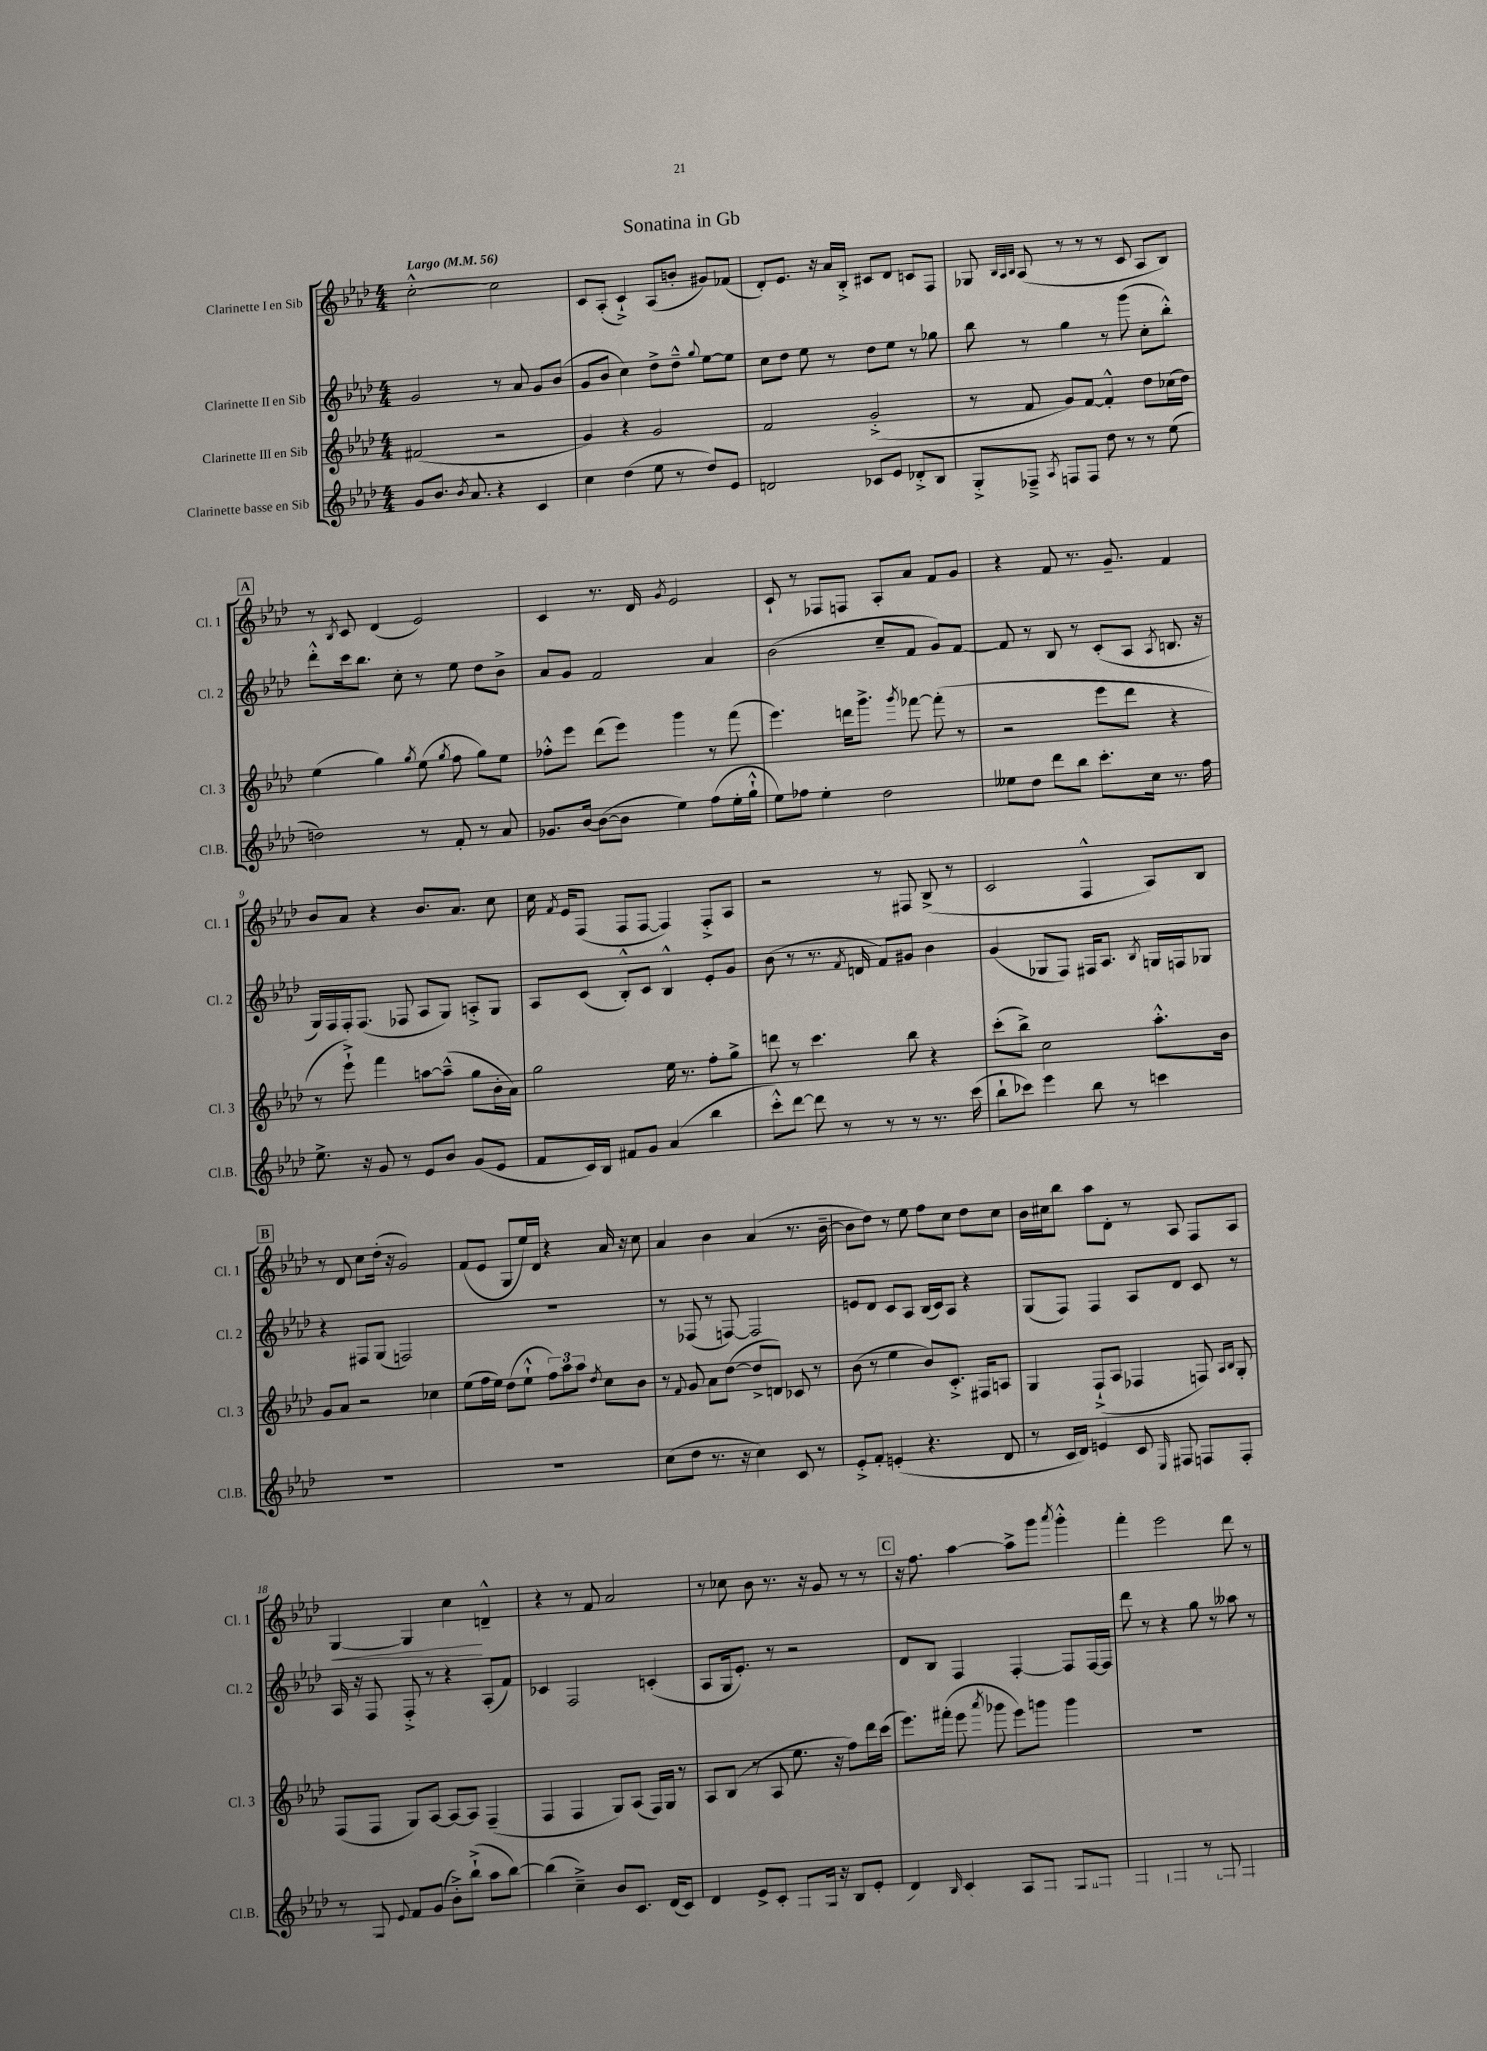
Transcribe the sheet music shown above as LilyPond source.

\header { title = "Sonatina in Gb" }
<<
\new StaffGroup <<
\new Staff = "s0" \with { instrumentName = "Clarinette I en Sib" shortInstrumentName = "Cl. 1" } {
    \clef treble \key aes \major \numericTimeSignature \time 4/4 \tempo "Largo" 4 = 56
    \autoBeamOff c''2~-.-^ c''2 |
    c'8[ aes8]-.( c'4-!->) aes8[( b'8]-. gis'8[) fes'8]( |
    des'8[-.) ees'8.] r16 aes'16[ bes16]-.-> cis'8[ des'8] c'8[ f8] |
    ges8 \grace { bes32[ aes32 bes32] } aes8( r8 r8 r8 c'8 aes8[ bes8]) |
    \mark \markup { \box "A" } r8 \acciaccatura { bes8 } c'8 des'4( ees'2) |
    c'4 r8. des'16 \acciaccatura { g'8 } ees'2 |
    c'8-! r8 fes8[ f8] aes8[-. aes'8] f'8[ g'8] |
    r4 f'8 r8. g'8.-- f'4 |
    bes'8[ aes'8] r4 bes'8.[ aes'8.] c''8 |
    c''16 \acciaccatura { f'8 } ees'16[ f8]( f8[ f8]~ f4) f8[-.-> aes8] |
    r2 r8 fis8 bes8->( r8 |
    c'2 f4-^ aes8[) bes8] |
    \mark \markup { \box "B" } r8 des'8 c''8[ des''16]-.( r16 g'2) |
    f'8[( ees'8] g8[ ees''16) des'16] r4 aes'16 r16 c''8 |
    aes'4 bes'4 aes'4( r8. bes'16~-- |
    bes'8[ des''8]) r8 ees''8 f''8[ c''8] des''8[ c''8] |
    bes'16[ cis''16 bes''8] aes''8[ des'8]-. r8 aes8 f8[ aes8] |
    g4~\< g4 c''4\! d'4---^ |
    r4 r8 f'8 aes'2 |
    r8 ces''8 bes'8 r8. r16 g'8 r8 r8 |
    \mark \markup { \box "C" } r16 f''8. aes''4~ aes''8[-> g'''8] \acciaccatura { aes'''8 } g'''4-.-^ |
    f'''4-. ees'''2 des'''8 r8 \bar "|." |
}
\new Staff = "s1" \with { instrumentName = "Clarinette II en Sib" shortInstrumentName = "Cl. 2" } {
    \clef treble \key aes \major \numericTimeSignature \time 4/4
    \autoBeamOff g'2 r8 aes'8 g'8[ bes'8]( |
    g'8[ bes'8] c''4) des''8[-> des''8]---^ \appoggiatura { g''8 } ees''8[~ ees''8] |
    c''8[ des''8] ees''8 r8 des''8[ ees''8] r8 ges''8 |
    bes''8 r8 g''4 r8 g'''8( c''8[-. bes''8]-.-^) |
    \mark \markup { \box "A" } des'''8[-.-^ c'''16 bes''8.] c''8-. r8 ees''8 des''8[ bes'8]-> |
    aes'8[ g'8] f'2 aes'4 |
    bes'2( c''8[-- f'8] g'8[) f'8]~ |
    f'8 r8 bes8 r8 c'8[-.( aes8] \acciaccatura { aes8 } b8. r16 |
    g16[) f16 f16-. f8.]( fes8 aes8[ g8]) a8[-.-> g8] |
    aes8[ c'8]( bes8[-.-^) c'8] bes4-^ ees'8[-. g'8] |
    bes'8( r8 r8. \acciaccatura { f'8 } d'16 f'8[) gis'8] bes'4 |
    g'4( ges8[ f8]) fis16[ aes8.] \acciaccatura { bes8 } g16[ f16 ges8] |
    \mark \markup { \box "B" } r4 fis8[ g8]( f2) |
    R1 |
    r8 fes8( r8 f8~) f2 |
    e'8[ des'8] c'8[ aes8] bes16[( c'16) aes8] r4 |
    g8[( f8]) f4 aes8[ des'8] c'8 r8 |
    aes16 r16 f8 f8-.-> r8 r4 aes8[-.( f'8]) |
    ces'4 f2 c'4-.( |
    aes8[ g16 ees'8.]-.) r8 r2 |
    \mark \markup { \box "C" } des'8[ bes8] f4 f4~-. f8[ f16~ f16] |
    des'''8 r8 r4 g''8 r8 aeses''8 r8 \bar "|." |
}
\new Staff = "s2" \with { instrumentName = "Clarinette III en Sib" shortInstrumentName = "Cl. 3" } {
    \clef treble \key aes \major \numericTimeSignature \time 4/4
    \autoBeamOff fis'2( r2 |
    g'4) r4 g'2 |
    f'2 g'2-.->( |
    r8 f'8 g'8[) f'8]~ f'4-.-^ des''8[ ces''16( des''16]) |
    \mark \markup { \box "A" } ees''4( g''4) \acciaccatura { g''8 } ees''8( \acciaccatura { g''8 } f''8 g''8[) ees''8] |
    fes''8[-.-^ ees'''8] des'''8[( ees'''8]) g'''4 r8 f'''8( |
    ees'''4.) d'''16[ g'''8.]-> \acciaccatura { g'''8 } fes'''8~ fes'''8-.( r8 |
    r2 ees'''8[ des'''8] r4 |
    r8 ees'''8-!->) f'''4 a''8[~ a''8]---^( g''8[ bes'16-. aes'16]) |
    g''2 ees''16 r8. f''8[-. g''8]-> |
    d'''8 r8 c'''4. bes''8 r4 |
    c'''8[-.( bes''8]->) c''2 aes''8.[-.-^ bes'16] |
    \mark \markup { \box "B" } g'8[ aes'8] r2 ces''4 |
    ees''8[( f''16 ees''16]) des''8[( ees''8]-!-^ \tuplet 3/2 { f''8[) aes''8 aes''8] } \acciaccatura { des''8 } c''8[ bes'8] |
    r8 \appoggiatura { f'8 } g'8 aes'8[ des''8]~( des''8[-> d'8]) ces'8 r8 |
    bes'8( r8 ees''4 bes'8[) c'8.]-.-> fis16[ a8] |
    g4 f8[-!->( aes8] fes4 f8) \grace { aes16[ bes16] } g8-. |
    f8[( f8] g8[) aes8]~ aes8[~ aes8] f4--( |
    f4 f4 g8[) aes8]( f16[) g16] r8 |
    aes8[ bes8]( r8 aes8 ees''8. r16 f''8[) des'''16 c'''16]( |
    \mark \markup { \box "C" } ees'''8.[) fis'''16]-.( ees'''8 \acciaccatura { aes'''8 } ges'''8 ees'''8[) g'''8] g'''4 |
    R1 \bar "|." |
}
\new Staff = "s3" \with { instrumentName = "Clarinette basse en Sib" shortInstrumentName = "Cl.B." } {
    \clef treble \key aes \major \numericTimeSignature \time 4/4
    \autoBeamOff g'8[ bes'8.] \acciaccatura { bes'8 } aes'8. r4 c'4 |
    c''4 des''4( ees''8 r8 des''8[) ees'8] |
    d'2 ces'8[ ees'8] des'8[-.-> bes8] |
    g8[-.-> fes8]---> \acciaccatura { aes8 } f8[ f8] des''8 r8 r8 ees''8( |
    \mark \markup { \box "A" } d''2) r8 f'8-. r8 aes'8 |
    ges'8.[ bes'16]~ bes'8[~( bes'8] ees''4) f''8[( ees''16-. g''16]-!-^ |
    ees''8[) fes''8] ees''4-. des''2 |
    eeses''8[ des''8] des'''8[ bes''8] c'''8.[-. c''16] r8. f''16 |
    ees''8.-> r16 g'8 r8 ees'8[ bes'8] g'8[( ees'8] |
    f'8[ c'16) bes16] fis'8[ g'8] aes'4( bes''4 |
    c'''8[-.-^) des'''8]~ des'''8 r8 r8 r8 r8. c'''16( |
    bes''8[-! ces'''8]) ees'''4 bes''8 r8 c'''4 |
    \mark \markup { \box "B" } R1 |
    R1 |
    c''8[( des''8] r8. r16 c''4) c'8 r8 |
    ees'8[-.-> f'8]-. e'4-.( r4. des'8 |
    r8 c'16[ des'16]) e'4 c'8 \grace { ees16 } fis8 f8[ f8]-. |
    r8 g8-> \appoggiatura { ees'8 } f'8[ g'8]( bes'8[-.->) bes''8]-!->( aes''8[ bes''8]~) |
    bes''4( c''4--->) bes'8[ c'8.] des'16[( c'8]) |
    des'4 ees'8[->( c'8]-.-> f8[-.) g16] r16 bes8[( ees'8]-. |
    \mark \markup { \box "C" } des'4) \grace { bes16 } c'4( aes8[) f8] g8[-. fis8] |
    f4 fes4 r8 f8 f4-. \bar "|." |
}
>>
>>
